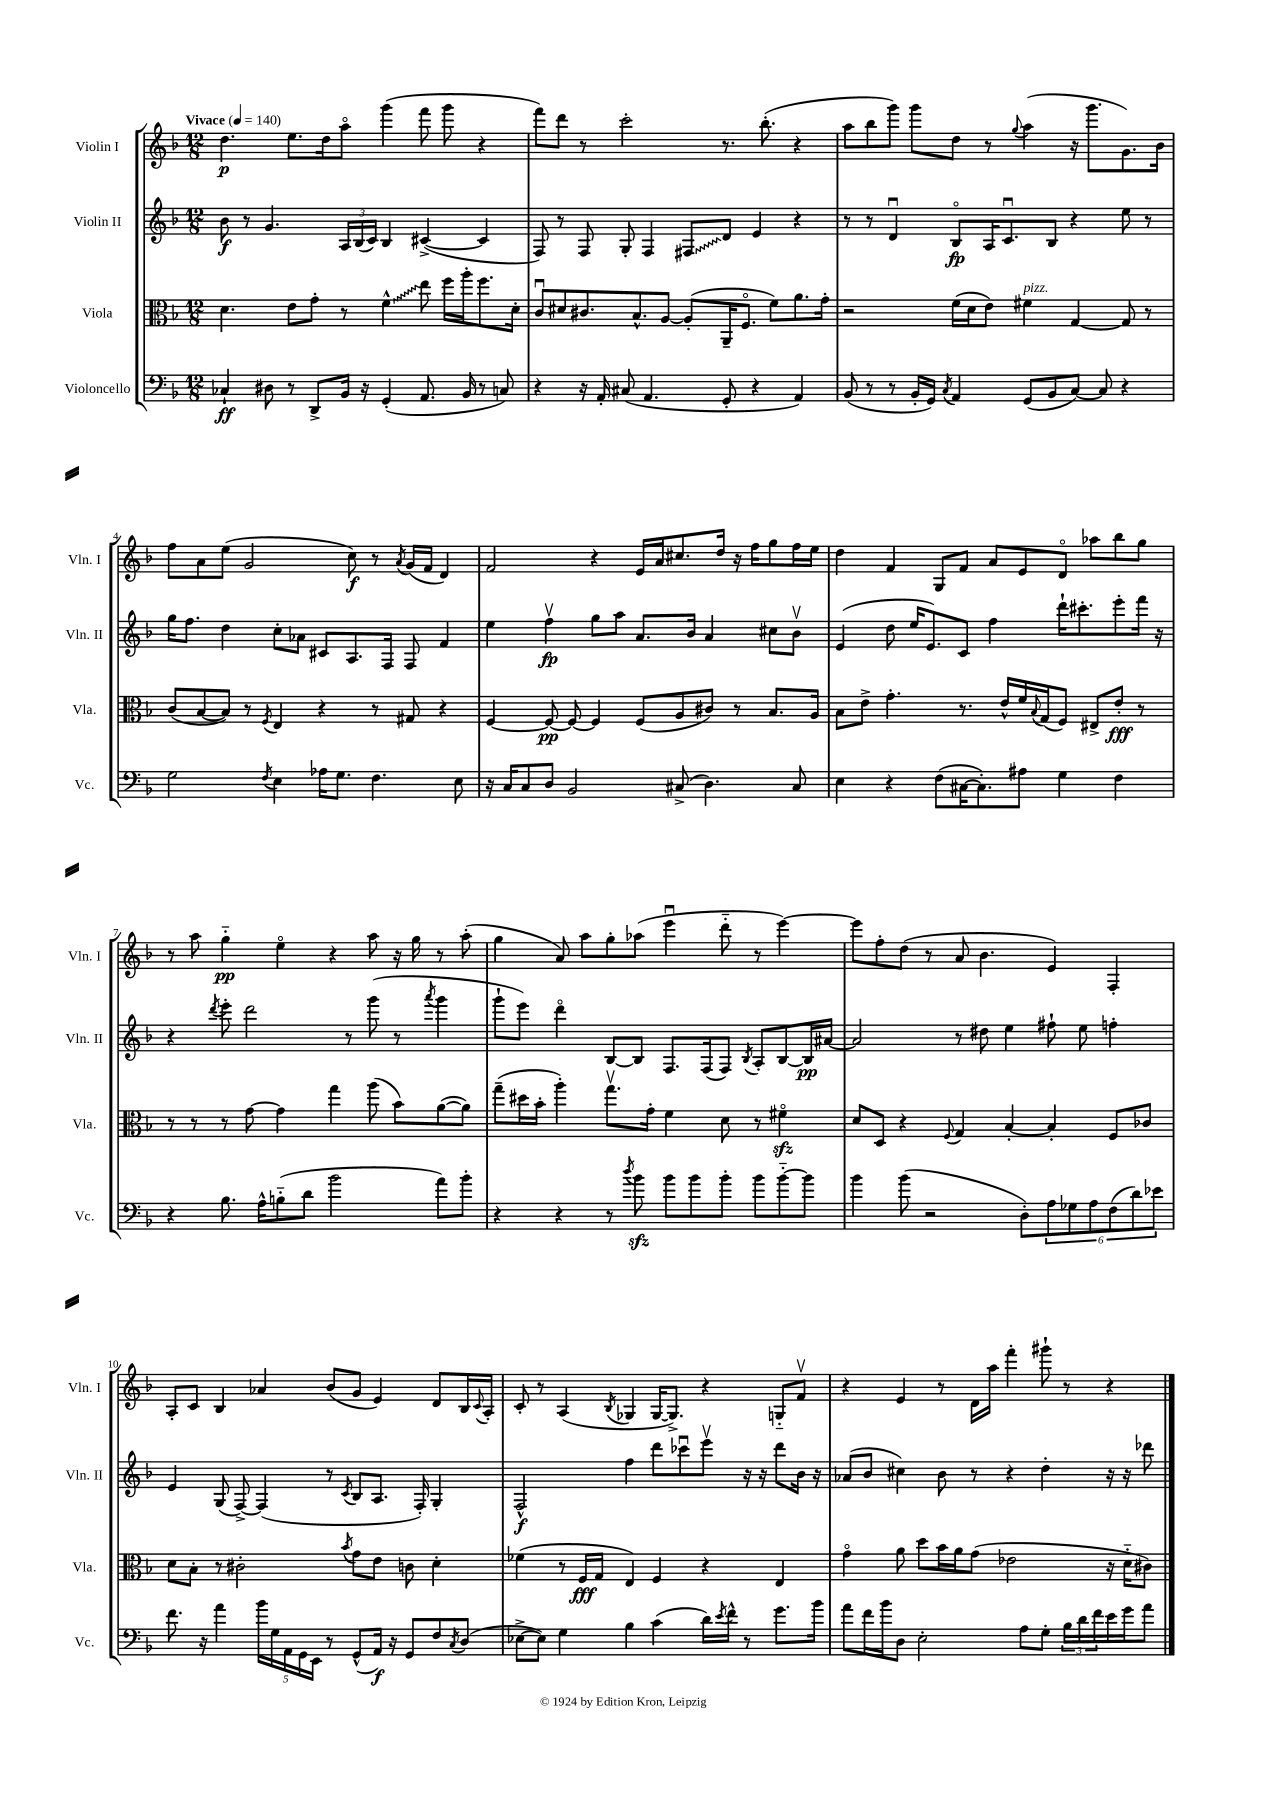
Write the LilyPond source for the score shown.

<<
\new StaffGroup <<
\new Staff = "s0" \with { instrumentName = "Violin I" shortInstrumentName = "Vln. I" } {
    \clef treble \key f \major \numericTimeSignature \time 12/8 \tempo "Vivace" 4 = 140
    d''4.\p e''8. d''16 a''8\flageolet g'''4( f'''8 g'''8 r4 |
    f'''8) d'''8 r8 c'''2-. r8. bes''8.-.( r4 |
    a''8 bes''8 g'''8) g'''8 d''8 r8 \appoggiatura { g''8 } a''4( r16 g'''8. g'8.) bes'16 |
    f''8 a'8 e''8( g'2 c''8\f) r8 \acciaccatura { a'8 } g'16( f'16 d'4) |
    f'2 r4 e'16 a'16 cis''8. d''16 r16 f''16 g''8 f''16 e''16 |
    d''4 f'4 g8 f'8 a'8 e'8 d'8\flageolet aes''8 bes''8 g''8 |
    r8 a''8 g''4-_\pp e''4\flageolet r4 a''8 r16 g''16 r8 a''8-.( |
    g''4 a'8) a''8 g''8-. aes''8( e'''4\downbow d'''8-_ r8 e'''4~) |
    e'''8 f''8-. d''8( r8 a'8 bes'4. e'4) f4-. |
    a8-. c'8 bes4 aes'4 bes'8( g'8 e'4) d'8 bes16 \appoggiatura { c'8 } a16-. |
    c'8-. r8 a4( \acciaccatura { bes8 } ges4 ges16~ ges8.->) r4 g8-_ f'8\upbow |
    r4 e'4 r8 d'16 a''16 f'''4-. gis'''8-! r8 r4 \bar "|." |
}
\new Staff = "s1" \with { instrumentName = "Violin II" shortInstrumentName = "Vln. II" } {
    \clef treble \key f \major \numericTimeSignature \time 12/8
    bes'8\f r8 g'4. \tuplet 3/2 { a16 bes16( c'16) } bes4 cis'4~->( cis'4 |
    f8) r8 f8 g8-. f4 \once \override Glissando.style = #'zigzag fis8\glissando d'8 e'4 r4 |
    r8 r8 d'4\downbow bes8\flageolet\fp a16 c'8.\downbow bes8 r4 e''8 r8 |
    g''16 f''8. d''4 c''8-. aes'8 cis'8 a8. f16 f8 f'4 |
    e''4 f''4\upbow\fp g''8 a''8 a'8. bes'16 a'4 cis''8 bes'8\upbow |
    e'4( d''8 e''16 e'8.) c'8 f''4 d'''16-! cis'''8.-. e'''8-. f'''16 r16 |
    r4 \acciaccatura { d'''8 } e'''8-. d'''2 r8 g'''8( r8 \acciaccatura { a'''8 } g'''4 |
    g'''8-! e'''8) d'''4\flageolet bes8~ bes8 f8. f16( f8) \acciaccatura { bes8 } a8-. bes8~ bes16\pp ais'16~ |
    ais'2 r8 dis''8 e''4 fis''8-! e''8 f''4-. |
    e'4 g8( f8~->) f4( r8 \acciaccatura { c'8 } bes8 a8. f16-.) g4-. |
    f2-^\f f''4 d'''8 ces'''8\downbow e'''8\upbow r16 r16 d'''8 bes'16 r16 |
    aes'8( bes'8 cis''4) bes'8 r8 r4 d''4-. r16 r16 des'''8 \bar "|." |
}
\new Staff = "s2" \with { instrumentName = "Viola" shortInstrumentName = "Vla." } {
    \clef alto \key f \major \numericTimeSignature \time 12/8
    d'4. e'8 g'8-. r8 \once \override Glissando.style = #'zigzag f'4-^\glissando e''8 f''16 a''16-. f''8. d'16-. |
    c'8\downbow dis'8 cis'8. bes8.-^ a8~ a8-.( a,16-- f8.\flageolet f'8) a'8. g'16-. |
    r2 f'16( d'16 e'8) fis'4^\markup { \italic "pizz." } g4~ g8 r8 |
    c'8( bes8~ bes8) r8 \acciaccatura { f8 } e4 r4 r8 gis8 r4 |
    f4~ f8~\pp f8~ f4 f8( a8 cis'8) r8 bes8. a16 |
    bes8 e'8-> g'4.-. r8. e'16-^ f'16 \appoggiatura { bes8 } g16( f8) eis8-> e'8-.\fff r8 |
    r8 r8 r8 g'8~ g'4 g''4 a''8( bes'8) a'8~( a'8) |
    g''8--( dis''16 bes'16-. a''4-.) g''8.\upbow g'16-. f'4 d'8 r8 fis'4\flageolet\sfz |
    d'8 d8 r4 \appoggiatura { f8 } g4 bes4~-. bes4-. f8 ces'8 |
    d'8 bes8-. r8 cis'2-. \acciaccatura { bes'8 } g'8 e'8 c'8 d'4-. |
    fes'4( r8 f16\fff g16 e4) f4 r4 e4 |
    g'4\flageolet a'8 d''8 bes'16 a'16 g'8( ees'2 r16 d'16-_ cis'8) \bar "|." |
}
\new Staff = "s3" \with { instrumentName = "Violoncello" shortInstrumentName = "Vc." } {
    \clef bass \key f \major \numericTimeSignature \time 12/8
    ces4-!\ff dis8 r8 d,8-> bes,16 r16 g,4-.( a,8. bes,16 r8 c8) |
    r4 r16 a,16-. cis8( a,4. g,8-. r4 a,4) |
    bes,8( r8 r8 bes,16-. g,16) \acciaccatura { c8 } a,4 g,8( bes,8 c8~) c8 r4 |
    g2 \acciaccatura { f8 } e4 aes16 g8. f4. e8 |
    r16 c16 c8 d8 bes,2 cis8->( d4.) cis8 |
    e4 r4 f8( cis16~ cis8.-.) ais8 g4 f4 |
    r4 bes8. a16-^ b8-_( d'8 bes'2 a'8) bes'8-. |
    r4 r4 r8 \acciaccatura { d''8 } bes'8\sfz bes'8 bes'8 bes'8-. bes'8 bes'8~-_ bes'8 |
    bes'4 bes'8( r2 d8-.) \tuplet 6/4 { a8 ges8 a8 f8( d'8) ees'8 } |
    f'8. r16 a'4 \tuplet 5/4 { bes'16 g16 a,16 g,16 e,16 } r8 g,8-^( a,16\f) r16 g,8 f8 \acciaccatura { c8 } d8( |
    ees8~-> ees8) g4 bes4 c'4( d'16) \acciaccatura { e'8 } f'16-^ r8 g'8. bes'16 |
    a'8 f'16 bes'16 d8 e2-. a8 g8-. \tuplet 3/2 { bes16 d'16 f'16 } e'16 g'16 a'8 \bar "|." |
}
>>
>>
